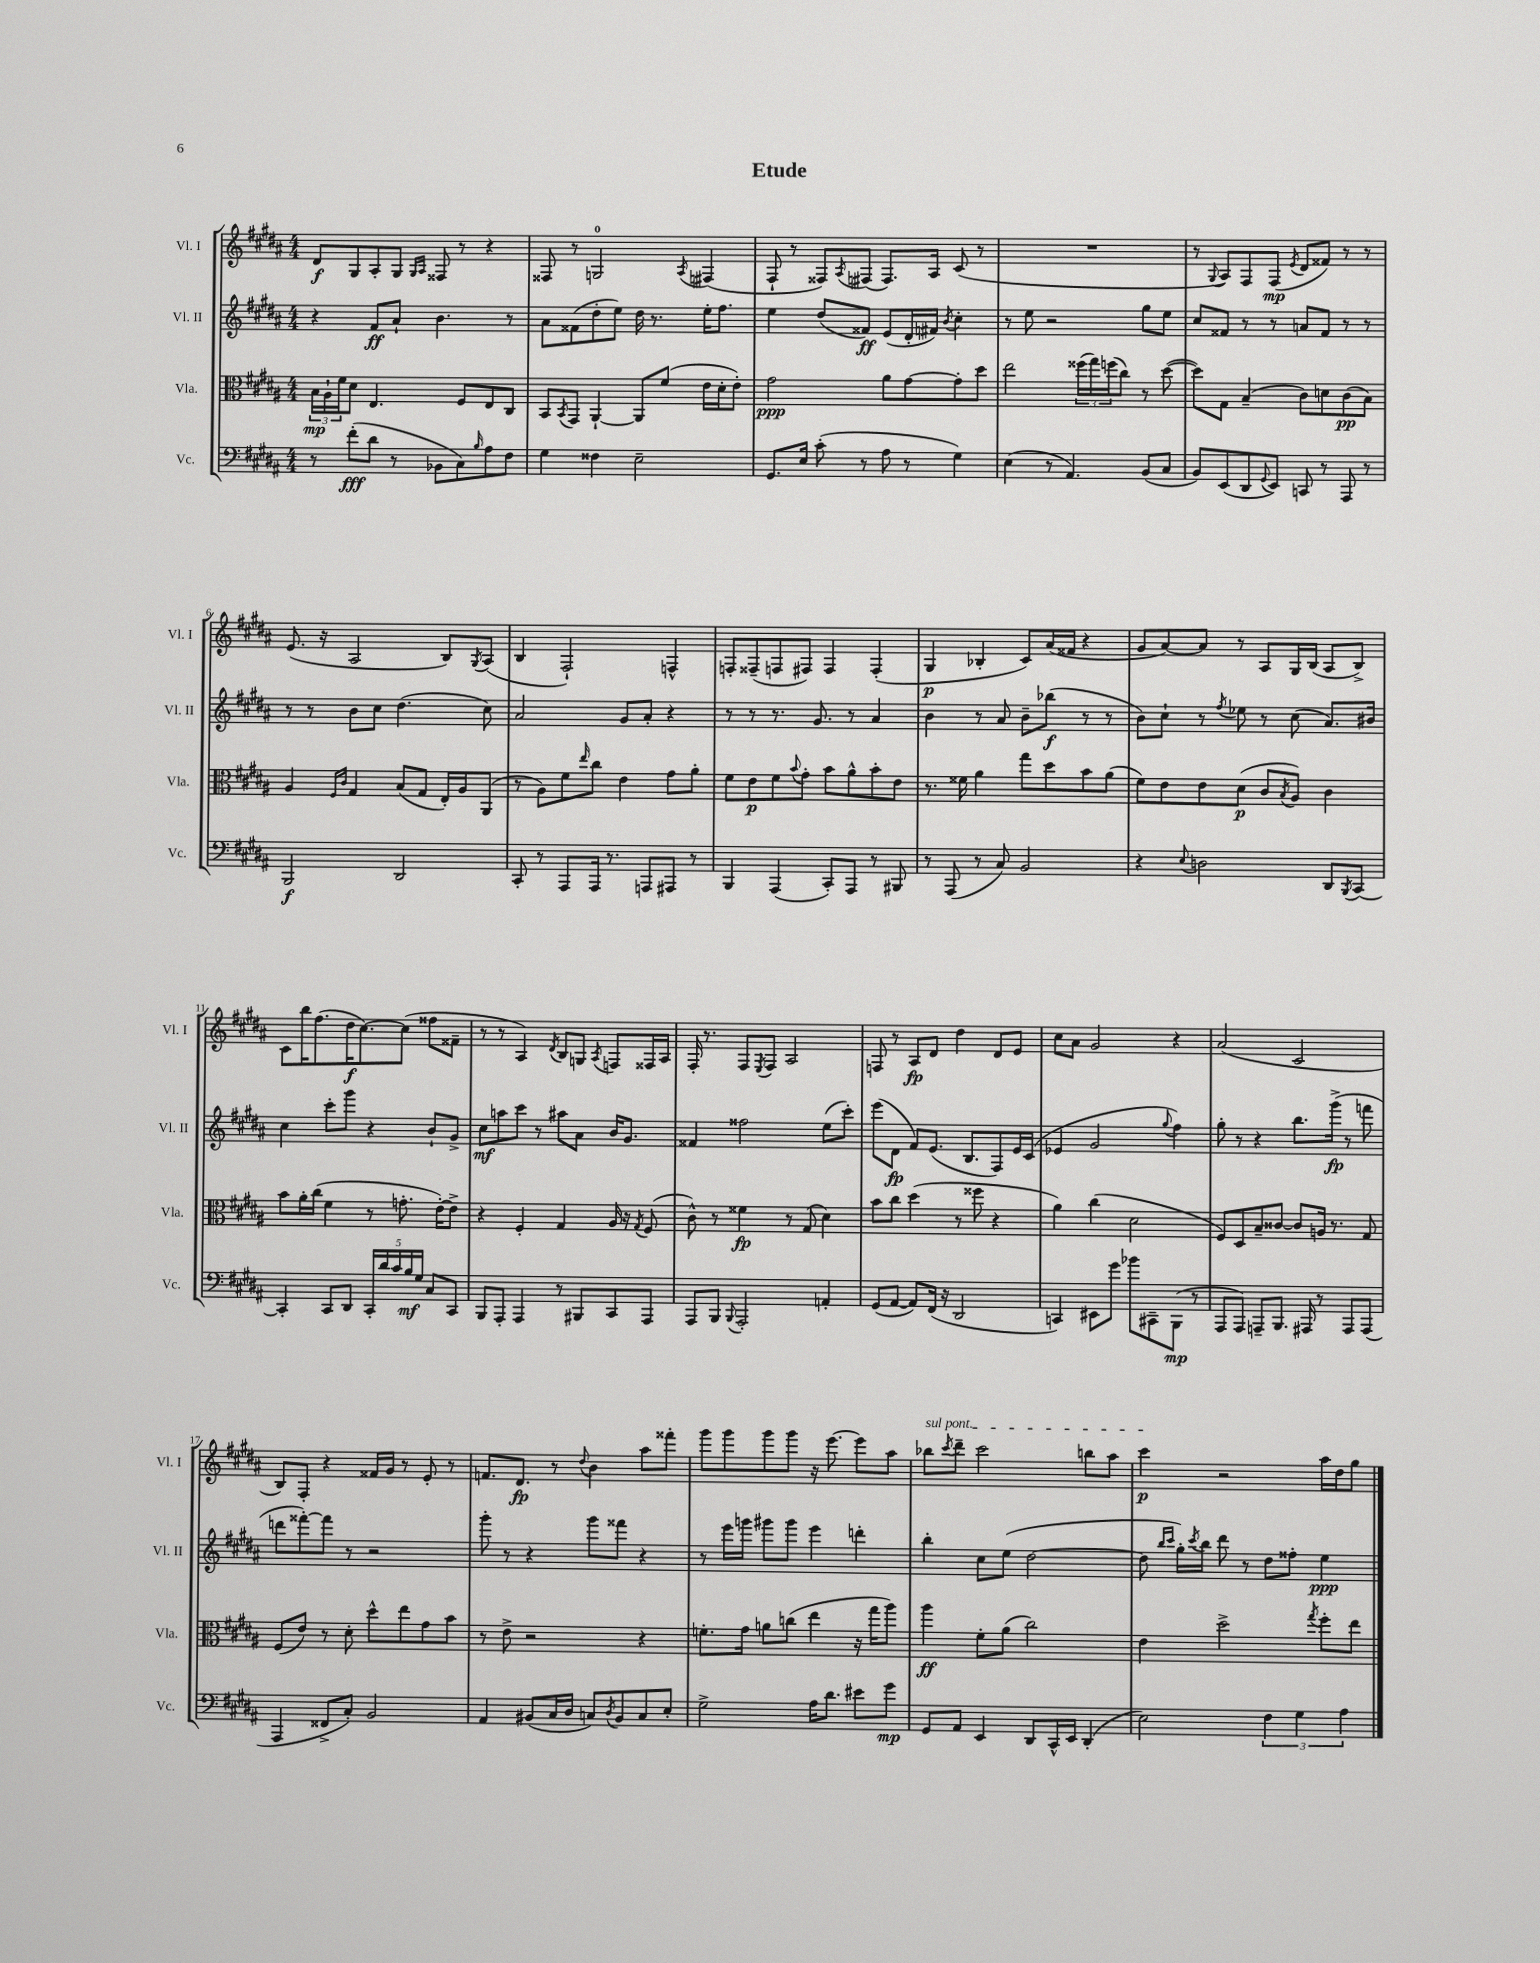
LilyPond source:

\header { title = "Etude" }
<<
\new StaffGroup <<
\new Staff = "s0" \with { instrumentName = "Vl. I" shortInstrumentName = "Vl. I" } {
    \clef treble \key b \major \numericTimeSignature \time 4/4
    dis'8\f gis8 ais8-. gis8 \grace { gis16 ais16 } fisis8 r8 r4 |
    fisis8 r8 g2-0 \acciaccatura { ais8 } fis4( |
    fis8-! r8 fisis8) \acciaccatura { ais8 } fis8( fis8.) ais16 cis'8( r8 |
    R1 |
    r8 \appoggiatura { gis8 } ais8) fis8 fis8\mp( \acciaccatura { e'8 } dis'8 fisis'8) r8 r8 |
    e'8.( r16 ais2 b8) \acciaccatura { gis8 } ais8( |
    b4 fis2-!) f4-^ |
    f8-. fisis8--( f8 fis8) fis4 fis4-.( |
    gis4\p bes4-. cis'8) ais'16( fisis'16 r4 |
    gis'8 ais'8~) ais'8 r8 ais8 gis16 b16( ais8 b8->) |
    cis'8 b''16 fis''8.( dis''16\f cis''8.~) cis''8( fisis''8 fisis'8-- |
    r8 r8 ais4) \acciaccatura { dis'8 } b8 g8 \acciaccatura { ais8 } f8 fisis16 ais16 |
    fis16-. r8. fis8 \acciaccatura { e8 } fis8 ais2 |
    f8 r8 ais8\fp dis'8 dis''4 dis'8 e'8 |
    cis''8 ais'8 gis'2 r4 |
    ais'2( cis'2 |
    b8) fis8-. r4 fisis'16 gis'16 r8 e'8-. r8 |
    f'8. dis'8.\fp r8 \appoggiatura { dis''8 } b'4 ais''8 fisis'''8-. |
    gis'''8 gis'''8 gis'''8 gis'''8 r16 e'''8.~ e'''8 ais''8 |
    \once \override TextSpanner.bound-details.left.text = \markup { \italic "sul pont." } bes''8\startTextSpan \acciaccatura { cis'''8 } dis'''8-- cis'''2 b''8 ais''8 |
    cis'''4\p\stopTextSpan r2 ais''16 dis''16 gis''8 \bar "|." |
}
\new Staff = "s1" \with { instrumentName = "Vl. II" shortInstrumentName = "Vl. II" } {
    \clef treble \key b \major \numericTimeSignature \time 4/4
    r4 fis'8\ff ais'8-! b'4. r8 |
    ais'8 fisis'8( dis''8-. e''8) dis''16 r8. e''16-. fis''8. |
    e''4 dis''8( fisis'8\ff) e'8( dis'16-. fis'16) \acciaccatura { b'8 } cis''4-. |
    r8 e''8 r2 gis''8 e''8 |
    cis''8 fisis'8 r8 r8 a'8 fisis'8 r8 r8 |
    r8 r8 b'8 cis''8 dis''4.( cis''8) |
    ais'2 gis'8 ais'8-. r4 |
    r8 r8 r8. gis'8. r8 ais'4 |
    b'4 r8 ais'8 b'8-- bes''8\f( r8 r8 |
    b'8) cis''8-! r8 \acciaccatura { fis''8 } ees''8 r8 cis''8( ais'8.) bis'16 |
    cis''4 cis'''8-. gis'''8 r4 b'8-! gis'8-> |
    cis''8\mf a''8 cis'''8 r8 ais''8 ais'8 b'16 gis'8. |
    fisis'4 fisis''2 e''8( cis'''8-.) |
    e'''8( dis'8\fp fis'8) e'8.( b8. fis8) e'16 cis'16( |
    ees'4 gis'2 \appoggiatura { gis''8 } fis''4) |
    gis''8-. r8 r4 b''8. gis'''16->\fp( r8 f'''8 |
    d'''8 fisis'''8~-.) fisis'''8 r8 r2 |
    gis'''8-. r8 r4 gis'''8 fisis'''8 r4 |
    r8 e'''16 g'''16 gis'''8 gis'''8 e'''4 d'''4-. |
    b''4-. cis''8 e''8( dis''2~ |
    dis''8 \grace { b''16 cis'''16 } gis''16-.) \acciaccatura { cis'''8 } b''16 dis'''8 r8 dis''8 fisis''8-. e''4\ppp \bar "|." |
}
\new Staff = "s2" \with { instrumentName = "Vla." shortInstrumentName = "Vla." } {
    \clef alto \key b \major \numericTimeSignature \time 4/4
    \tuplet 3/2 { b16\mp ais16-! fis'16 } dis'8 e4. fis8 e8 cis8 |
    b,8 \acciaccatura { b,8 } gis,8 ais,4~-! ais,8 fis'8( e'16 dis'16-. e'8-.) |
    gis'2\ppp ais'8 gis'8~ gis'8-. dis''8 |
    e''2 \tuplet 3/2 { fisis''16( gis''16) f''16( } cis''8) r8 dis''8~( |
    dis''8) gis8 b4--( cis'8) d'8 cis'8\pp( b8) |
    ais4 \grace { fis16 cis'16 } gis4 b8( gis8 e16-.) ais16 ais,8( |
    r8 ais8) fis'8 \grace { e''16 } cis''8 e'4 gis'8 ais'8-. |
    fis'8 e'8\p fis'8 \appoggiatura { b'8 } gis'8-. b'8 ais'8-^ b'8-. e'8 |
    r8. fisis'16 ais'4 gis''8 dis''8 b'8 ais'8( |
    fis'8) e'8 e'8 dis'8\p( cis'8 \acciaccatura { b8 } ais8) cis'4 |
    b'8 ais'16-. cis''16( fis'4 r8 g'8.-. e'16~-.) e'8-> |
    r4 fis4-. gis4 ais16 r16 \acciaccatura { gis8 } fis8( |
    cis'8-^) r8 fisis'4\fp r8 gis8( dis'4) |
    b'8 cis''8 dis''4( r8 fisis''8 r4 |
    ais'4) cis''4( dis'2 |
    fis8) dis8 b8-- cisis'8~ cisis'8 a16 r8. gis8 |
    fis8( e'8) r8 dis'8-. dis''8-^ e''8 gis'8 b'8 |
    r8 e'8-> r2 r4 |
    f'8.-. gis'16 a'8 c''8( e''4 r16 gis''16 ais''8) |
    ais''4\ff fis'8-. ais'8( cis''2) |
    e'4 dis''2-> \acciaccatura { gis''8 } fis''8-. e''8 \bar "|." |
}
\new Staff = "s3" \with { instrumentName = "Vc." shortInstrumentName = "Vc." } {
    \clef bass \key b \major \numericTimeSignature \time 4/4
    r8 fis'8-.\fff( dis'8 r8 bes,8 cis8) \grace { b16 } ais8 fis8 |
    gis4 fisis4 e2-- |
    gis,8. e16 cis'8-.( r8 ais8 r8 gis4) |
    e4( r8 ais,4.) b,8( cis8 |
    b,8) e,8( dis,8 \appoggiatura { gis,8 } e,8) c,8 r8 ais,,8 r8 |
    b,,2\f dis,2 |
    cis,8-. r8 ais,,8 ais,,16 r8. a,,8 ais,,8 r8 |
    b,,4 ais,,4( cis,8-.) ais,,8 r8 bis,,8 |
    r8 ais,,8( r8 cis8) b,2 |
    r4 \appoggiatura { e8 } d2 dis,8 \acciaccatura { b,,8 } cis,8~ |
    cis,4-. cis,8 dis,8 \tuplet 5/4 { cis,16-. dis'16 cis'16 b16\mf gis16 } cis8 cis,8 |
    b,,8 ais,,8-. ais,,4 r8 bis,,8 cis,8 ais,,8 |
    ais,,8 b,,8 \appoggiatura { b,,8 } ais,,2-. a,4-. |
    gis,8( ais,8~ ais,8) fis,16( r16 dis,2 |
    c,4) eis,8 gis'8 bes'8 cis,8-- b,,8\mp( r8 |
    ais,,8 ais,,8) a,,8-- b,,8. ais,,16 r8 ais,,8 ais,,8( |
    ais,,4 fisis,8-> cis8-.) b,2 |
    ais,4 bis,8( cis16 dis16 c8) \acciaccatura { dis8 } bis,8 c8 e8-. |
    gis2-> ais16 dis'8. eis'8 gis'8\mp |
    gis,8 ais,8 e,4 dis,8 cis,16-^ e,16 dis,4-.( |
    e2) \tuplet 3/2 { fis4 gis4 ais4 } \bar "|." |
}
>>
>>
